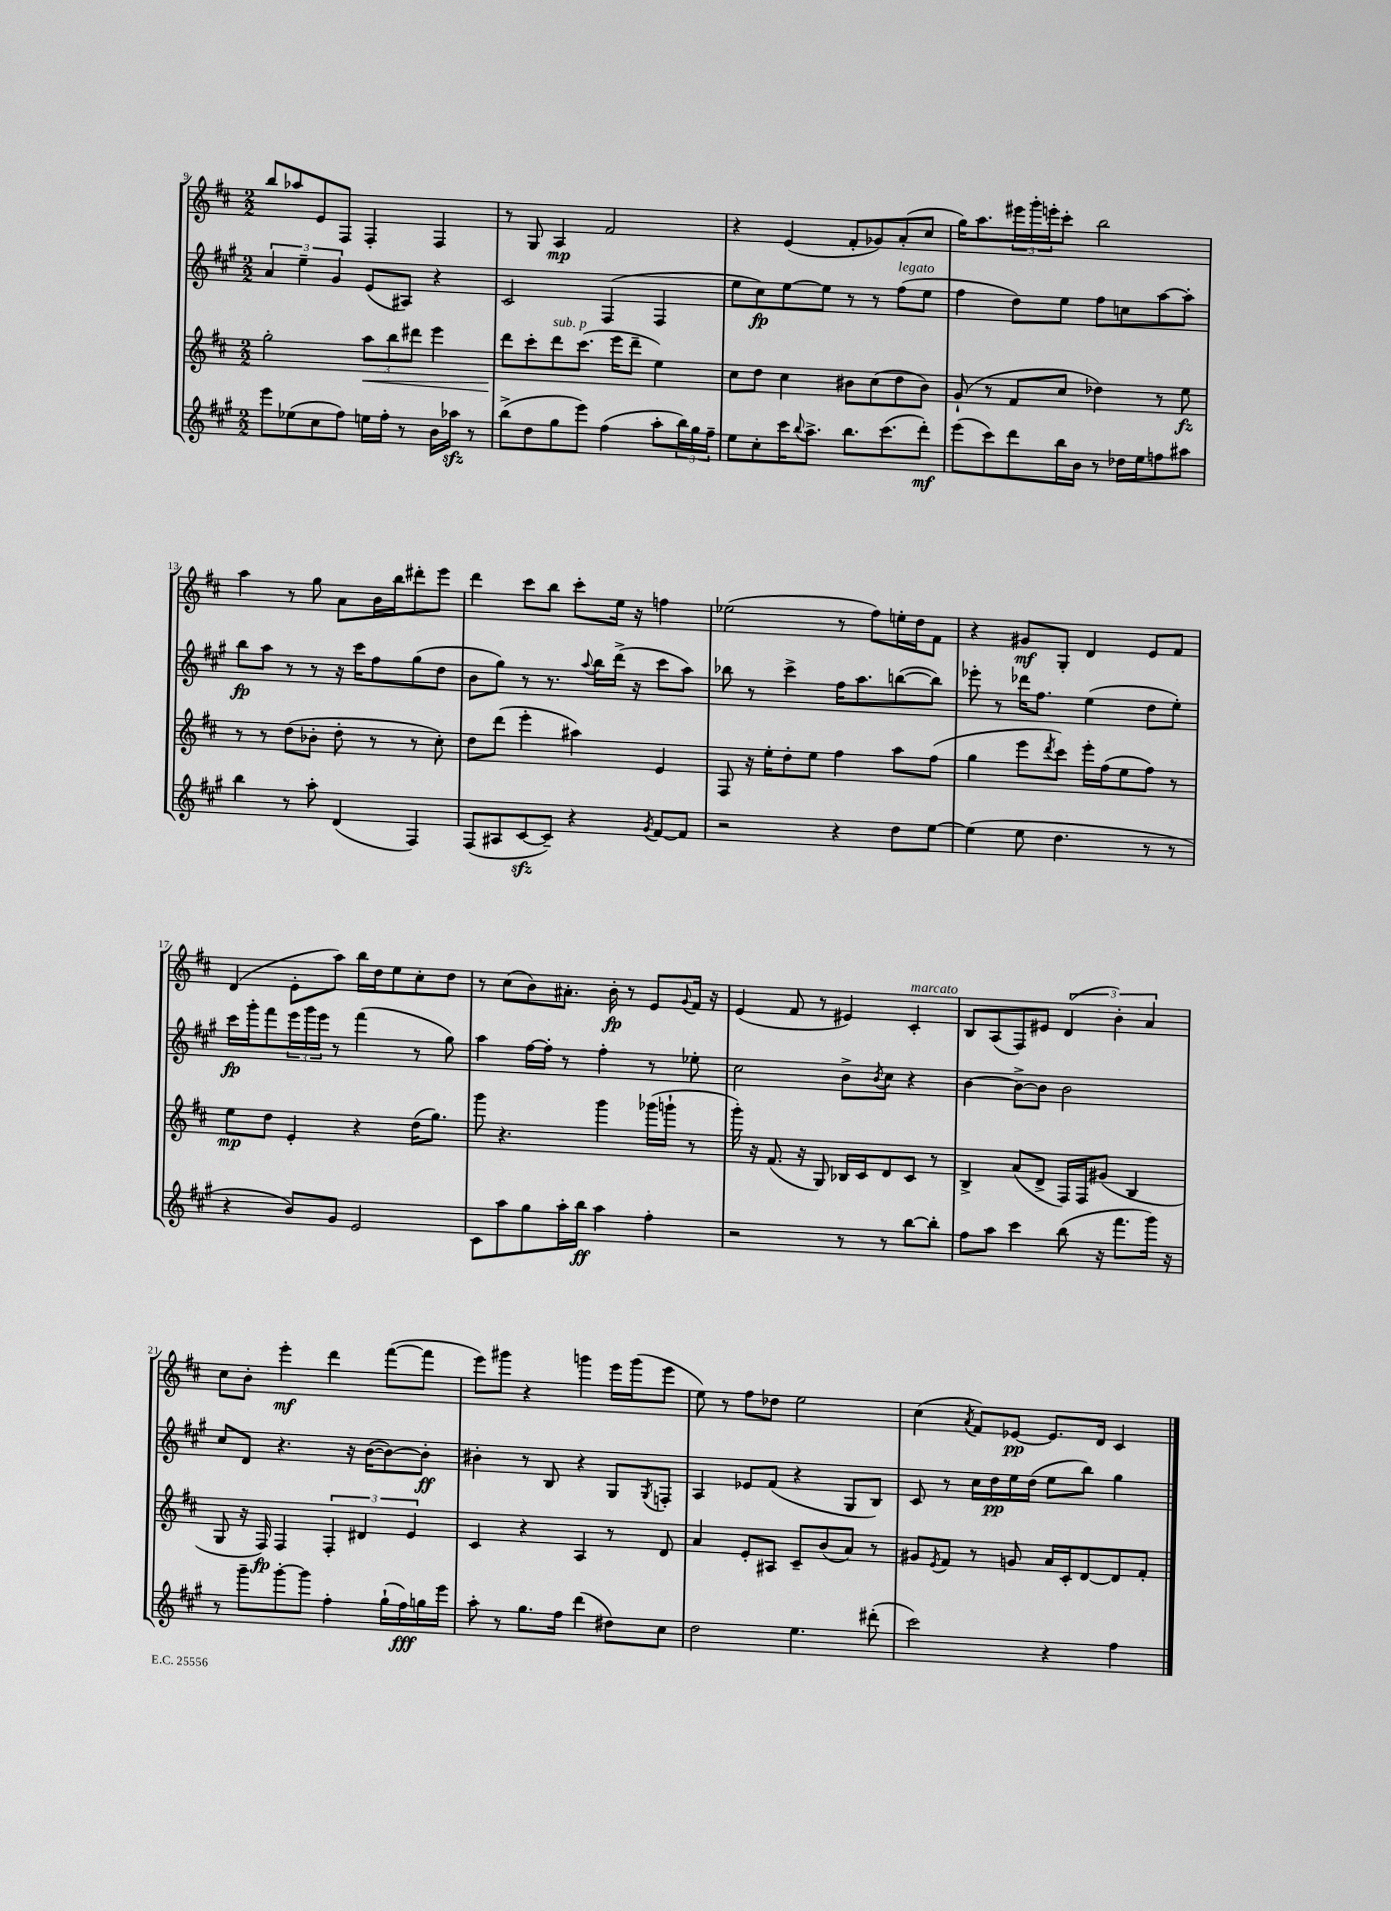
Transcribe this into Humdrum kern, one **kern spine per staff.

**kern	**kern	**kern	**kern
*staff4	*staff3	*staff2	*staff1
*clefG2	*clefG2	*clefG2	*clefG2
*k[f#c#g#]	*k[f#c#]	*k[f#c#g#]	*k[f#c#]
*M2/2	*M2/2	*M2/2	*M2/2
8eee\L	2gg'\	6a/	8bb/L
(8ee-\	.	.	8aa-/
.	.	6ee~\	.
8cc#\	.	.	8e/
.	.	6g#/	.
8ff#\J)	.	.	8F#/J
16ee\LL	12aa\L	(8e/L	4F#'/
16ff#'\JJ	.	.	.
.	12bb\	.	.
8r	.	8A#/J)	.
.	12ddd#\J	.	.
16b\LL	4eee\	4r	4F#/
16aa-\JJ	.	.	.
8r	.	.	.
=	=	=	=
(8bb^\L	8ddd\L	2c#/	8r
8dd\	8ccc#'\	.	8G/
8gg#\	8ddd\	.	4A/
8eee\J)	(8.ccc#\J	.	.
(4ff#\	.	(4F#/	2f#/
.	16eee\LK	.	.
.	8ddd~\J	.	.
8aa'\L	4ee\)	4F#/	.
24bb\L)	.	.	.
24gg#\	.	.	.
24ff#~\JJ	.	.	.
=	=	=	=
8ee\L	8cc#\L	8ee\L	4r
8cc#'\	8dd\J	8cc#\)	.
16ccc#\K	4cc#\	[8ee\	(4e/
8qqbb/	.	.	.
8.aa^\J	.	.	.
.	.	8ee\]J	.
8.bb\L	8b#\L	8r	8f#'/L
.	(8cc#\	8r	8g-/)
(8.ccc#\	.	.	.
.	8dd\	(8ff#\L	(8a'/
8ddd'\J)	8b#\J)	8ee\J	8cc#/J
=	=	=	=
(8eee\L	(8g`/	4ff#\	16gg\LK)
.	.	.	8.aa\
8ccc#\)	8r	.	.
8ddd\	8f#/L	8dd\L)	24eee#\L
.	.	.	24ggg'\
.	.	.	24eee'\J
16bb\L	8cc#/J	8ee\J	8ccc#'\J
16b\JJ	.	.	.
8r	4dd-\)	8ff#\L	2bb\
16dd-\LL	.	8cc\	.
16ee\J	.	.	.
8ff\	8r	[8aa\	.
8aa#\J	8ee\	8aa'\]J	.
=	=	=	=
4bb\	8r	8bb\L	4aa\
.	8r	8aa\J	.
8r	(8dd\L	8r	8r
8aa'\	8b-'\J	8r	8gg\
(4d/	8dd'\	16r	8a\L
.	.	16ccc#\LK	.
.	8r	8ff#\	16b\L
.	.	.	16bb\J
4F#/)	8r	(8gg#\	8ddd#'\
.	8cc#'\)	8dd\J	8eee\J
=	=	=	=
(8F#/L	8dd\L	8b\L	4ddd\
8A#/	(8ddd\J	8gg#\J)	.
[8c#/	4eee'\	8r	8ccc#\L
8c#~/]J)	.	8.r	8bb\J
4r	4aa#\)	.	8ccc#'\L
.	.	8qqaa/	.
.	.	16bb\LL	.
.	.	(16ddd^\JJ	16ee\Jk
.	.	16r	16r
8qg#/	.	.	.
[8f#/L	4e/	8ccc#\L	4ff\
8f#/]J	.	8aa\J)	.
=	=	=	=
2r	8F#/	8bb-\	(2ee-\
.	16r	8r	.
.	16ee'\LK	.	.
.	8dd'\	4ccc#^\	.
.	8ee\J	.	.
4r	4ff#\	16ff#\LK	8r
.	.	8.aa\	.
.	.	.	8ff#\L)
8dd\L	8aa\L	([8bb\	16ee'\L
.	.	.	16dd\J
[8ee\J	(8ff#\J	8bb\]J)	8f#\J
=	=	=	=
(4ee\]	4gg\	8eee-'\	4r
.	.	8r	.
8ee\	8eee\L	16ddd-\LK	8g#/L
.	.	8.ff#\J	.
.	8qddd/	.	.
4.dd\	8ccc#\J)	.	8G'/J
.	16eee'\LL	(4ee\	4d/
.	(16ff#\J	.	.
.	8ee\	.	.
8r	8ff#\J)	8dd\L	8e/L
8r	8r	8ee'\J)	8f#/J
=	=	=	=
4r	8ee\L	16ccc#\LL	(4d/
.	.	16ggg#'\J	.
.	8dd\J	8fff#\	.
8b/L)	4e'/	24eee\L	8e'\L
.	.	24ggg#\	.
.	.	24eee\JJ	.
8g#/J	.	8r	8aa\J)
2e/	4r	(4fff#\	16bb\LL
.	.	.	16dd\J
.	.	.	8ee\
.	(16dd\LK	8r	8cc#'\
.	8.gg\J)	.	.
.	.	8gg#\)	8dd\J
=	=	=	=
8c#\L	8ggg\	4aa\	8r
8aa\	4.r	.	(8cc#\L
8gg#\	.	[16ff#\LL	8b\)
.	.	16ff#'\]JJ	.
16aa'\L	.	8r	8.a#'\J
16bb\JJ	.	.	.
4aa\	4ggg\	4ff#'\	.
.	.	.	16b'\
.	.	.	8r
4ff#'\	(16ggg-\LL	8r	8e/L
.	16ggg`\JJ	.	.
.	.	.	8qqg/
.	8r	8ee-'\	16f#/Jk
.	.	.	16r
=	=	=	=
2r	16ggg'\)	2cc#\	(4e/
.	16r	.	.
.	(8.f#/	.	.
.	.	.	8f#/
.	16r	.	.
.	8G/)	.	8r
8r	16B-/LL	8b^\L	4e#/)
.	16c#/J	.	.
.	.	8qb/	.
8r	8d/	8cc#\J	.
[8bb\L	8c#/J	4r	4c#'/
8bb'\]J	8r	.	.
=	=	=	=
8ff#\L	4B^/	[4b\	8B/L
8aa\J	.	.	(8A/
4ccc#\	(8a/L	8b^\_L	8F#/)
.	8d^/J	8b\]J	8e#/J
(8bb\	16F#/LL)	2b\	(6d/
.	16F#/J	.	.
16r	(8g#/J	.	.
.	.	.	6b'\)
8.fff#\L	.	.	.
.	4B/	.	.
.	.	.	6a/
16ggg#\Jk)	.	.	.
16r	.	.	.
=	=	=	=
8r	8G/	8cc#/L	8cc#\L
8ggg#~\L	16r	8d/J	8b'\J
.	16F#/)	.	.
[8ggg#'\	4F#/	4.r	4eee'\
8ggg#\]J	.	.	.
4ff#'\	6F#'/	.	4ddd\
.	.	16r	.
.	6d#/	.	.
.	.	([16b\LK	.
(16gg#`\LL	.	8b\_)	([8fff#\L
16ff#\)	.	.	.
.	6e/	.	.
16gg\	.	8b'\]J	8fff#\]J
16eee\JJ	.	.	.
=	=	=	=
8aa'\	4c#/	4b#'\	8eee\L)
8r	.	.	8ggg#\J
8.gg#\L	4r	8r	4r
.	.	8B/	.
16ff#\Jk	.	.	.
(4ddd\	4A/	4r	4ggg\
8dd#\L)	8r	8G#/L	16eee\LL
.	.	.	(16ggg\J
.	.	8qG#/	.
8cc#\J	8d/	8F'/J	8eee\J
=	=	=	=
2dd\	4a/	4A/	8ee\)
.	.	.	8r
.	8e'/L	8e-/L	8ff#\L
.	8A#/J	(8f#/J	8dd-\J
4.ee\	8c#~/L	4r	2ee\
.	(8b/	.	.
.	8a/J)	8G#/L	.
(8ddd#'\	8r	8B/J)	.
=	=	=	=
2ccc#\)	8g#/L	8c#/	(4cc#\
.	8qe/	.	.
.	8f#/J	8r	.
.	.	.	8qa/
.	8r	16cc#\LL	8f#/L)
.	.	16dd\	.
.	8g/	16ee\	[8e-/J
.	.	(16dd\JJ	.
4r	16a/LL	8ee\L	8.e-/]L
.	16c#'/J	.	.
.	[8d/	8bb\J)	.
.	.	.	16d/Jk
4ff#\	8d/]	4gg#\	4c#/
.	8f#'/J	.	.
==	==	==	==
*-	*-	*-	*-
